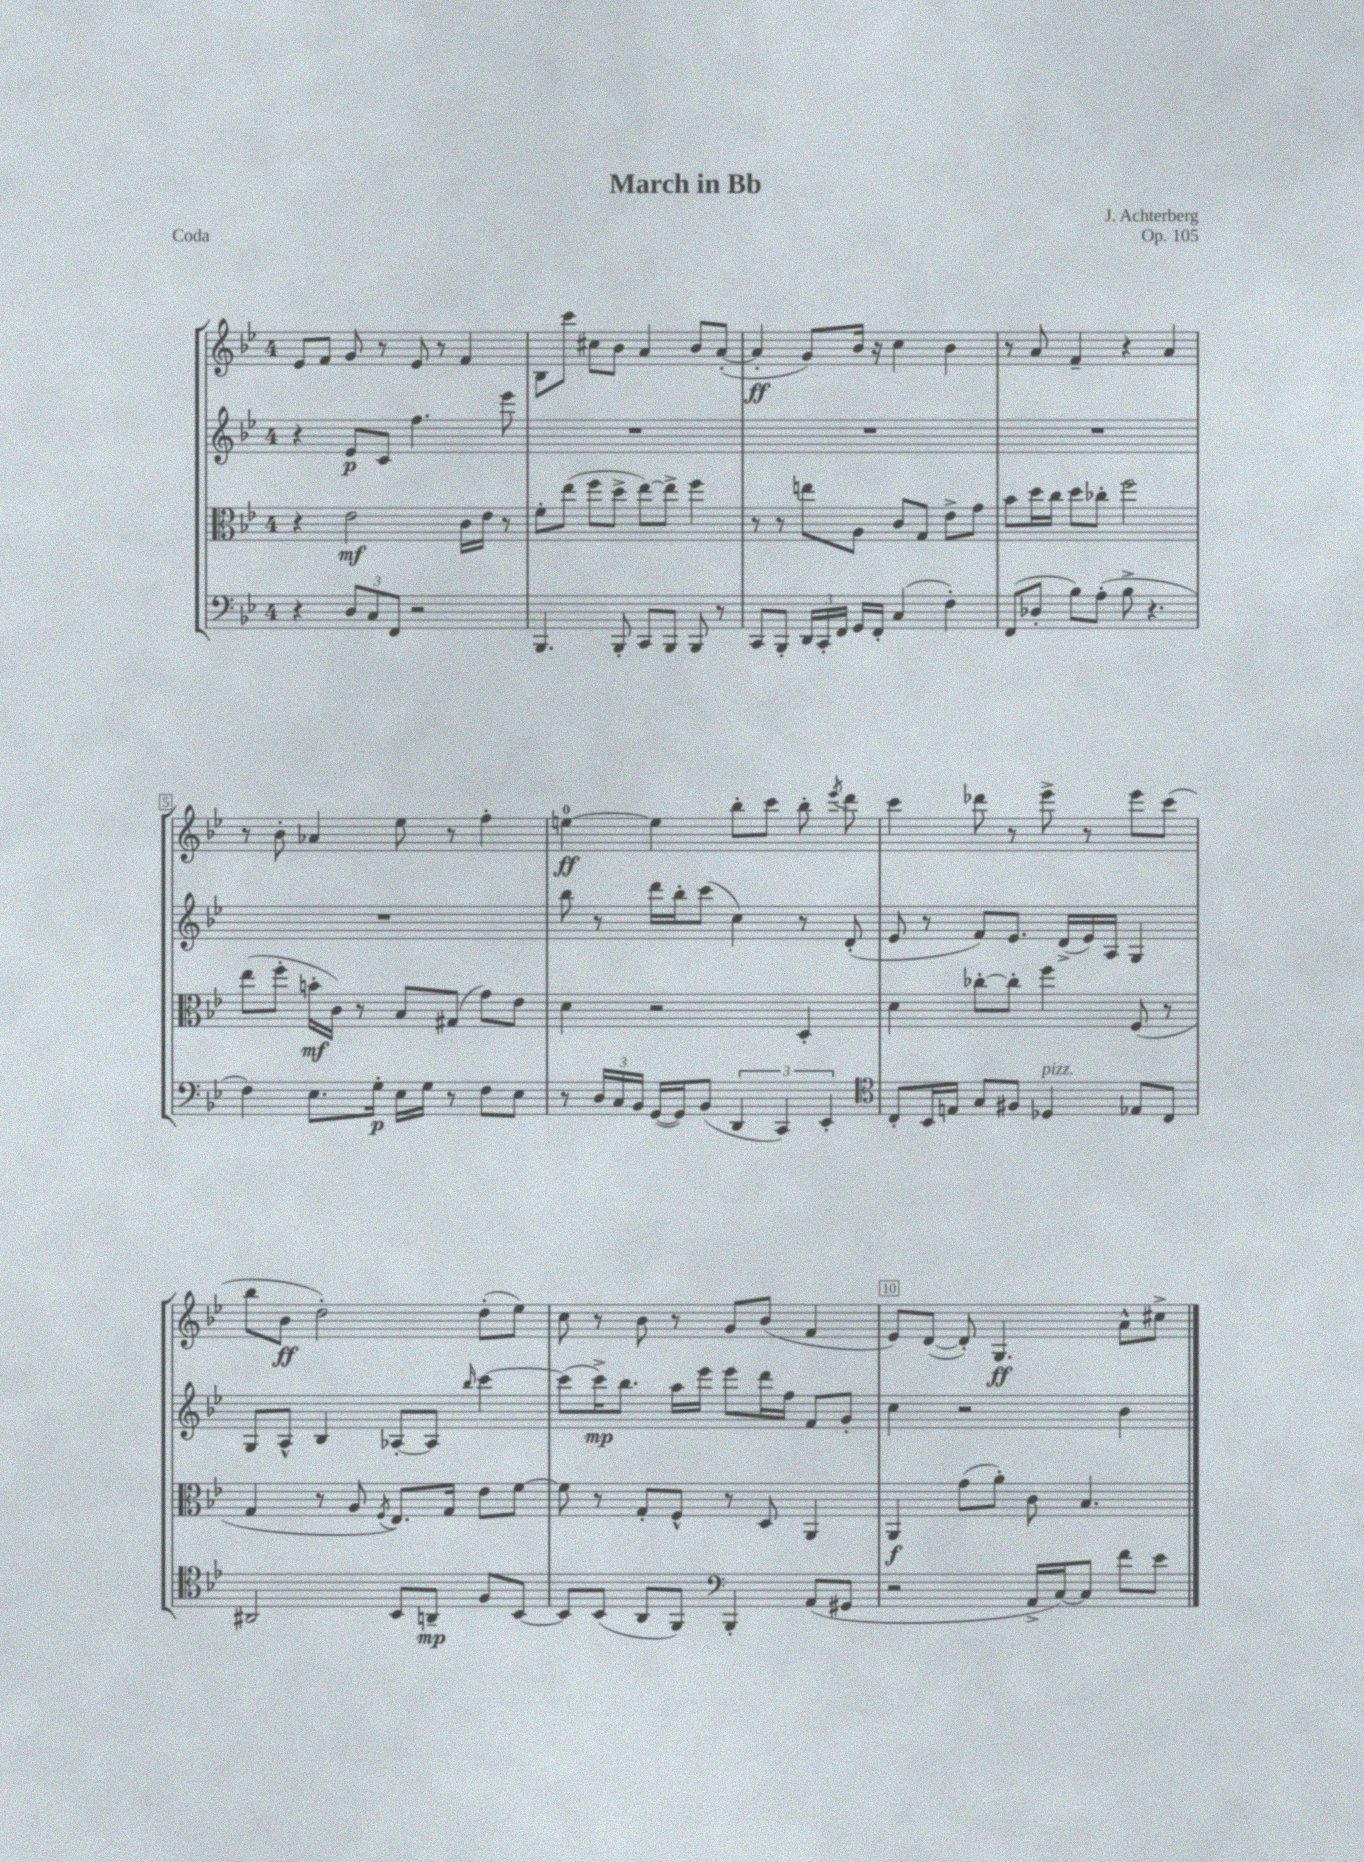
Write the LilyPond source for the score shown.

\header { title = "March in Bb" composer = "J. Achterberg" opus = "Op. 105" piece = "Coda" }
<<
\new StaffGroup <<
\new Staff = "s0" {
    \clef treble \key bes \major \once \override Staff.TimeSignature.style = #'single-digit \time 4/4
    \autoBeamOff ees'8[ f'8] g'8 r8 ees'8 r8 f'4 |
    bes8[ c'''8] cis''8[ bes'8] a'4 bes'8[ a'8]~-.( |
    a'4-.\ff g'8[) bes'16] r16 c''4 bes'4 |
    r8 a'8 f'4-- r4 a'4 |
    r8 bes'8-. aes'4 ees''8 r8 f''4-. |
    e''4-0~\ff e''4 bes''8[-. c'''8] bes''8-. \acciaccatura { ees'''8 } d'''8 |
    c'''4 des'''8 r8 ees'''8-> r8 ees'''8[ c'''8]( |
    bes''8[ bes'8]\ff d''2-.) d''8[-.( ees''8]) |
    c''8 r8 bes'8 r8 g'8[ bes'8]( f'4 |
    ees'8[) d'8]~( d'8-.) g4.\ff a'8[-^ cis''8]-> \bar "|." |
}
\new Staff = "s1" {
    \clef treble \key bes \major \once \override Staff.TimeSignature.style = #'single-digit \time 4/4
    \autoBeamOff r4 ees'8[\p c'8] f''4. ees'''8 |
    R1 |
    R1 |
    R1 |
    R1 |
    bes''8 r8 d'''16[ bes''16-. c'''8]( c''4) r8 d'8-.( |
    ees'8 r8 f'8[) ees'8.] d'16[->( ees'16) a16] g4 |
    g8[ a8]-^ bes4 aes8[~-. aes8] \grace { bes''16 } c'''4~ |
    c'''8[( c'''16->\mp) bes''8.] a''16[ ees'''16] ees'''8[ d'''16 f''16] f'8[ g'8]-. |
    c''4 r2 bes'4 \bar "|." |
}
\new Staff = "s2" {
    \clef alto \key bes \major \once \override Staff.TimeSignature.style = #'single-digit \time 4/4
    \autoBeamOff r4 ees'2\mf c'16[ ees'16] r8 |
    f'8[-. ees''8]( f''8[ d''8]-> ees''8[~) ees''8]-> f''4 |
    r8 r8 e''8[ a8] c'8[ g8] ees'8[-> g'8] |
    bes'8[ d''16 c''16] d''8[ ces''8]-. f''2 |
    ees''8[( f''8]-. b'16[-.\mf c'16]) r8 bes8[ gis8]( g'8[) ees'8] |
    d'4 r2 d4-. |
    d'4 ces''8[~-. ces''8]-. f''4 f8( r8 |
    g4 r8 a8 \acciaccatura { f8 } ees8.[) g16] ees'8[ f'8]~ |
    f'8 r8 g8[-. f8]-^ r8 d8 a,4 |
    a,4\f g'8[( a'8]-.) c'8 bes4. \bar "|." |
}
\new Staff = "s3" {
    \clef bass \key bes \major \once \override Staff.TimeSignature.style = #'single-digit \time 4/4
    \autoBeamOff r4 \tuplet 3/2 { d8[ c8 f,8] } r2 |
    bes,,4. bes,,8-. c,8[ bes,,8] bes,,8 r8 |
    c,8[ bes,,8]-. \tuplet 3/2 { d,16[ c,16-. f,16] } g,16[ f,16]-. c4( f4-.) |
    f,8[( des8]-. bes8[) a8]-.( bes8-> r4. |
    f4) ees8.[ g16]-.\p ees16[ g16] r8 f8[ ees8] |
    r8 \tuplet 3/2 { d16[ c16 bes,16] } g,16[~( g,16) bes,8]( \tuplet 3/2 { d,4 c,4) ees,4-. } |
    \clef tenor c8[-. bes,16 e16] g8[ fis8] des4^\markup { \italic "pizz." } ees8[ c8] |
    ais,2 bes,8[ a,8]--\mp f8[ bes,8]~ |
    bes,8[ bes,8]( a,8[ f,8]) \clef bass bes,,4-. a,8[( gis,8] |
    r2 a,16[-> c16~) c8] f'8[ ees'8] \bar "|." |
}
>>
>>
\layout { \context { \Score \override BarNumber.break-visibility = ##(#f #t #t) barNumberVisibility = #(every-nth-bar-number-visible 5) \override BarNumber.stencil = #(make-stencil-boxer 0.1 0.3 ly:text-interface::print) } }
